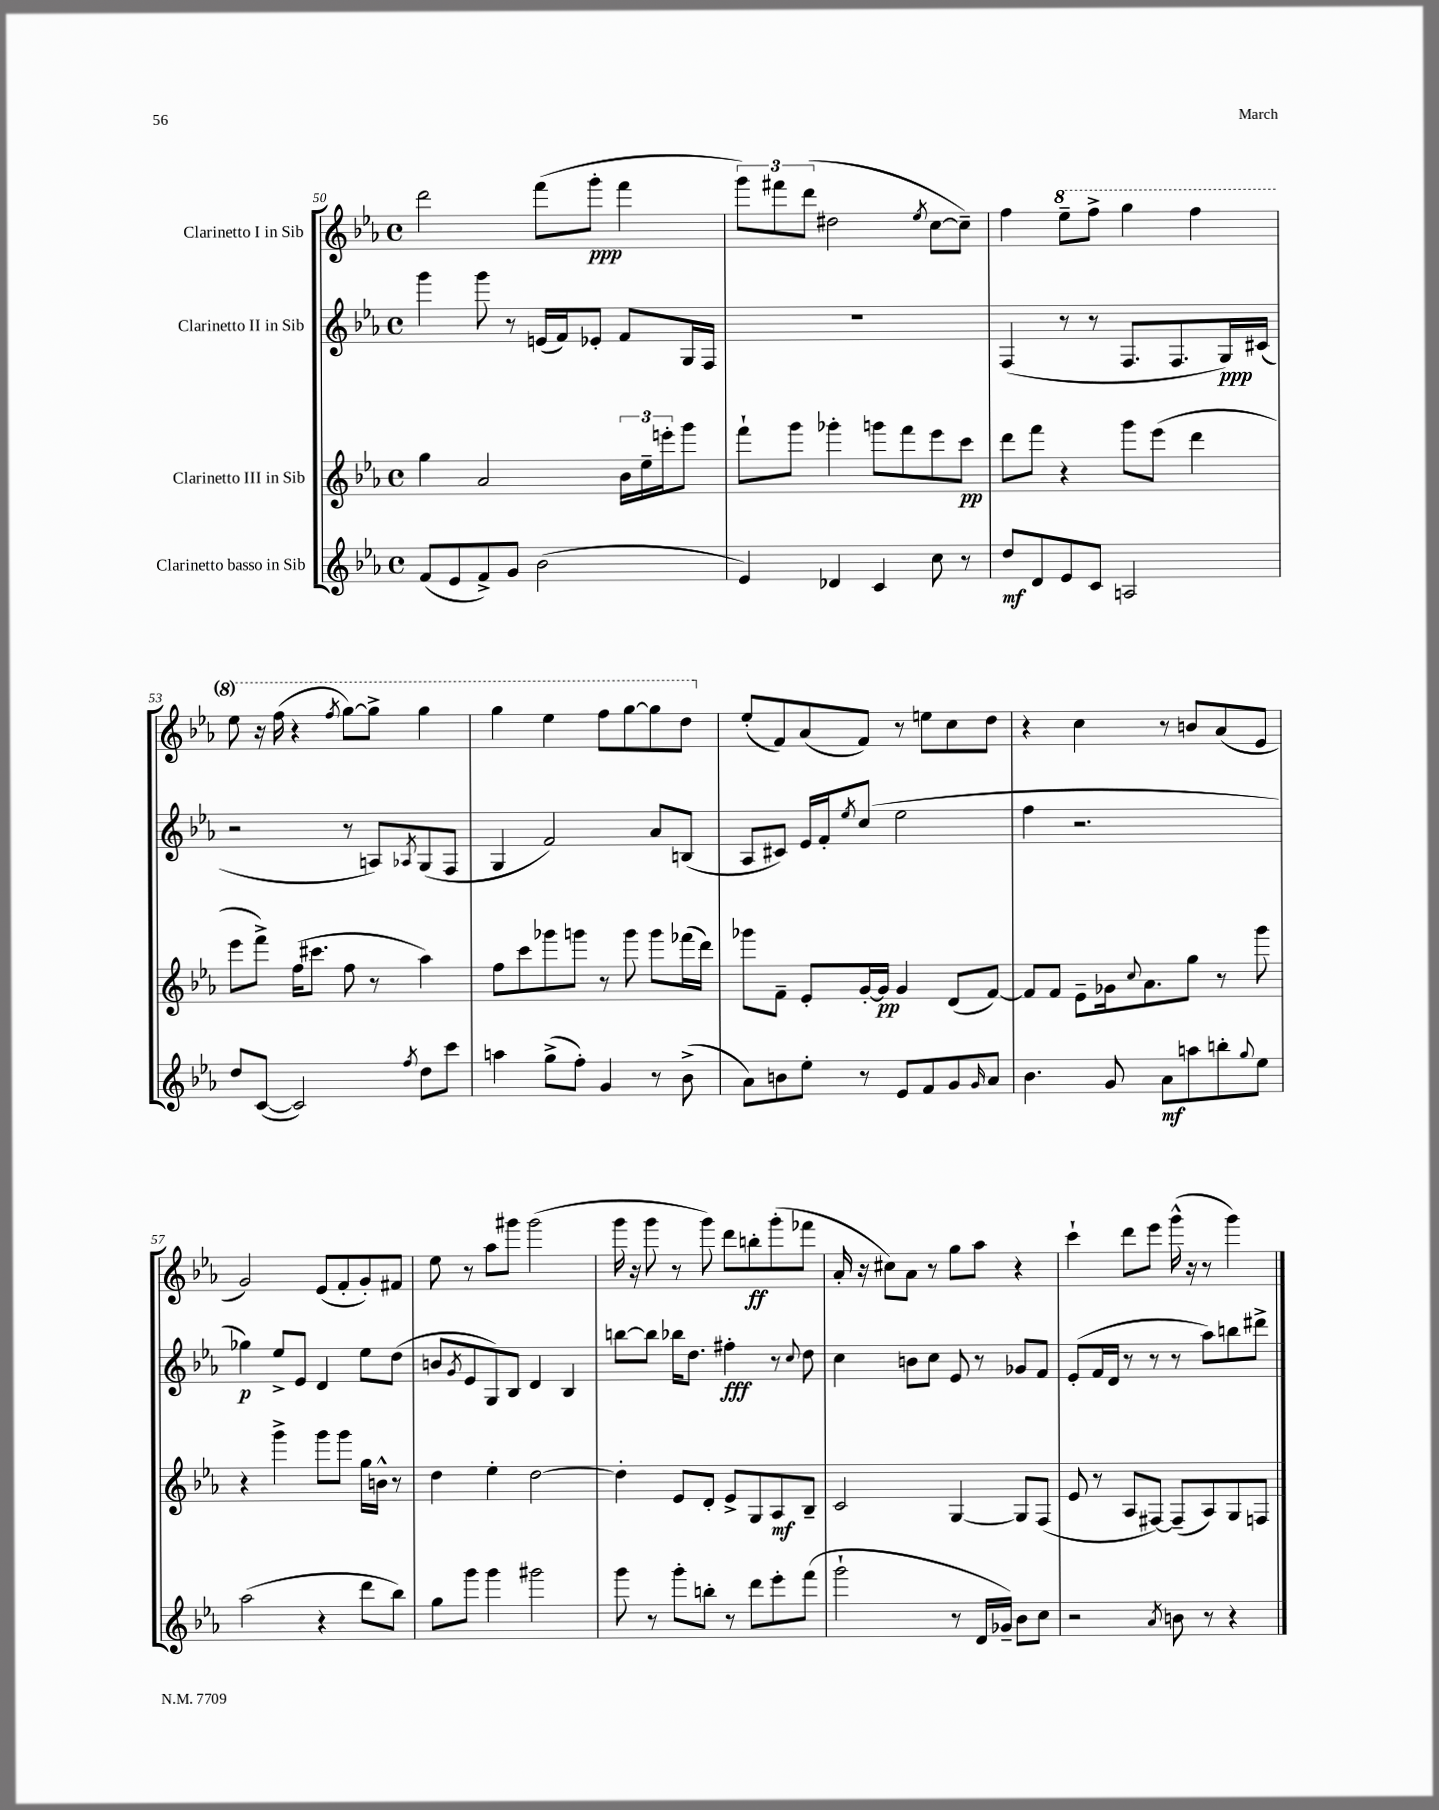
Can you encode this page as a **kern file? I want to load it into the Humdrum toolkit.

**kern	**dynam	**kern	**dynam	**kern	**dynam	**kern	**dynam
*part4	*part4	*part3	*part3	*part2	*part2	*part1	*part1
*staff4	*staff4	*staff3	*staff3	*staff2	*staff2	*staff1	*staff1
*I"Clarinetto basso in Sib	*	*I"Clarinetto III in Sib	*	*I"Clarinetto II in Sib	*	*I"Clarinetto I in Sib	*
*clefG2	*	*clefG2	*	*clefG2	*	*clefG2	*
*k[b-e-a-]	*	*k[b-e-a-]	*	*k[b-e-a-]	*	*k[b-e-a-]	*
*M4/4	*	*M4/4	*	*M4/4	*	*M4/4	*
*met(c)	*	*met(c)	*	*met(c)	*	*met(c)	*
=50	=50	=50	=50	=50	=50	=50	=50
(8f/L	.	4gg\	.	4ggg\	.	2ddd\	.
8e-/	.	.	.	.	.	.	.
8f^/)	.	2a-/	.	8ggg\	.	.	.
8g/J	.	.	.	8r	.	.	.
(2b-\	.	.	.	(16en/LL	.	(8fff\L	.
.	.	.	.	16f/J)	.	.	.
.	.	.	.	8e-X'/J	.	8ggg'\J	ppp
.	.	24b-\LL	.	8f/L	.	4fff\	.
.	.	24ee-~\	.	.	.	.	.
.	.	24eeen'\J	.	.	.	.	.
.	.	8ggg\J	.	16G/L	.	.	.
.	.	.	.	16F/JJ	.	.	.
=51	=51	=51	=51	=51	=51	=51	=51
4e-/)	.	8fff`\L	.	1r	.	12ggg\L)	.
.	.	.	.	.	.	12fff#X\	.
.	.	8ggg\J	.	.	.	.	.
.	.	.	.	.	.	(12ddd\J	.
4d-X/	.	4ggg-X'\	.	.	.	2dd#X\	.
4c/	.	8gggn\L	.	.	.	.	.
.	.	8fff\	.	.	.	.	.
.	.	.	.	.	.	8qee-/	.
8cc\	.	8eee-\	.	.	.	[8cc\L	.
8r	.	8ccc\J	pp	.	.	8cc~\J])	.
=52	=52	=52	=52	=52	=52	=52	=52
8dd/L	mf	8ddd\L	.	(4F/	.	4ff\	.
8d/	.	8fff\J	.	.	.	.	.
*	*	*	*	*	*	*8va	*
8e-/	.	4r	.	8r	.	8eee-~\L	.
8c/J	.	.	.	8r	.	8fff^\J	.
2An/	.	8ggg\L	.	8.F/L	.	4ggg\	.
.	.	(8eee-\J	.	.	.	.	.
.	.	.	.	8.F/	.	.	.
.	.	4ddd\	.	.	.	4fff\	.
.	.	.	.	16G/L)	ppp	.	.
.	.	.	.	(16c#X/JJ	.	.	.
!!LO:LB:g=z
=53	=53	=53	=53	=53	=53	=53	=53
8dd/L	.	8eee-\L	.	2r	.	8eee-\	.
([8c/J	.	8fff^\J)	.	.	.	16r	.
.	.	.	.	.	.	(16fff\	.
2c/])	.	(16ff\KL	.	.	.	4r	.
.	.	8.ccc#X\J	.	.	.	.	.
.	.	.	.	.	.	8qfff/	.
.	.	8ff\	.	8r	.	[8ggg\L)	.
.	.	8r	.	8An/L)	.	8ggg^\J]	.
8qff/	.	.	.	8qA-X/	.	.	.
8dd\L	.	4aa-\)	.	(8G/	.	4ggg\	.
8ccc\J	.	.	.	8F/J	.	.	.
=54	=54	=54	=54	=54	=54	=54	=54
4aan\	.	8ff\L	.	4G/	.	4ggg\	.
.	.	8ccc\	.	.	.	.	.
(8gg^\L	.	8ggg-X\	.	2f/)	.	4eee-\	.
8ff'\J)	.	8gggn\J	.	.	.	.	.
4g/	.	8r	.	.	.	8fff\L	.
.	.	8ggg\	.	.	.	[8ggg\	.
8r	.	8ggg\L	.	8a-/L	.	8ggg\]	.
(8b-^\	.	(16fff-X\L	.	(8Bn/J	.	8ddd\J	.
.	.	16ddd\JJ)	.	.	.	.	.
=55	=55	=55	=55	=55	=55	=55	=55
*	*	*	*	*	*	*X8va	*
8a-\L)	.	8ggg-X\L	.	8A-/L	.	(8ee-'/L	.
8bn\	.	8f~\J	.	8c#X/J)	.	8f/)	.
8ee-'\J	.	8e-'/L	.	16e-/LL	.	(8a-/	.
.	.	.	.	16f'/J	.	.	.
.	.	.	.	8qee-/	.	.	.
8r	.	[16g'/L	.	(8cc/J	.	8f/J)	.
.	.	16g/JJ]	pp	.	.	.	.
8e-/L	.	4g/	.	2ee-\	.	8r	.
8f/	.	.	.	.	.	8een\L	.
8g/	.	(8d/L	.	.	.	8cc\	.
16qqg/	.	.	.	.	.	.	.
8a-/J	.	[8f/J)	.	.	.	8dd\J	.
=56	=56	=56	=56	=56	=56	=56	=56
4.b-\	.	8f/L]	.	4ff\	.	4r	.
.	.	8f/J	.	.	.	.	.
.	.	8e-~\L	.	2.r	.	4cc\	.
8g/	.	16g-X\k	.	.	.	.	.
.	.	8qqcc/	.	.	.	.	.
.	.	8.a-\	.	.	.	.	.
8a-\L	mf	.	.	.	.	8r	.
8aan\	.	8gg\J	.	.	.	8bn/L	.
8bbn'\	.	8r	.	.	.	(8a-/	.
8qqgg/	.	.	.	.	.	.	.
8ee-\J	.	8ggg\	.	.	.	8e-/J	.
!!LO:LB:g=z
=57	=57	=57	=57	=57	=57	=57	=57
(2aa-\	.	4r	.	4gg-X\)	p	2g/)	.
.	.	4ggg^\	.	8ee-^/L	.	.	.
.	.	.	.	8e-/J	.	.	.
4r	.	8ggg\L	.	4d/	.	(8e-/L	.
.	.	8ggg\J	.	.	.	8f'/	.
8ddd\L	.	16gg\LL	.	8ee-\L	.	8g'/)	.
.	.	16bn^^\JJ	.	.	.	.	.
8bb-\J)	.	8r	.	(8dd\J	.	8f#X/J	.
=58	=58	=58	=58	=58	=58	=58	=58
8gg\L	.	4dd\	.	8bn/L	.	8ee-\	.
.	.	.	.	8qg/	.	.	.
8ggg\J	.	.	.	8e-/	.	8r	.
4ggg\	.	4ee-'\	.	8G/)	.	8aa-\L	.
.	.	.	.	8B-/J	.	8ggg#X\J	.
2ggg#X\	.	[2dd\	.	4d/	.	(2ggg#\	.
.	.	.	.	4B-/	.	.	.
=59	=59	=59	=59	=59	=59	=59	=59
8ggg\	.	4dd'\]	.	[8bbn\L	.	16ggg\	.
.	.	.	.	.	.	16r	.
8r	.	.	.	8bb\J]	.	8ggg\	.
8ggg'\L	.	8e-/L	.	16bb-X\KL	.	8r	.
.	.	.	.	8.dd\J	.	.	.
8bbn'\J	.	8d'/J	.	.	.	8ggg\)	.
8r	.	8e-^/L	.	4ff#X'\	fff	8ddd\L	.
8ddd\L	.	8G/	.	.	.	8bbn'\	ff
8eee-'\	.	8A-/	mf	8r	.	(8ggg'\	.
.	.	.	.	8qqcc/	.	.	.
(8fff\J	.	8B-~/J	.	8dd\	.	8fff-X\J	.
=60	=60	=60	=60	=60	=60	=60	=60
2ggg`\	.	2c/	.	4cc\	.	16a-'/	.
.	.	.	.	.	.	16r	.
.	.	.	.	.	.	8cc#X\L)	.
.	.	.	.	8bn\L	.	8a-\J	.
.	.	.	.	8cc\J	.	8r	.
8r	.	[4G/	.	8e-/	.	8gg\L	.
16d/LL	.	.	.	8r	.	8aa-\J	.
16g-X~/JJ)	.	.	.	.	.	.	.
8b-\L	.	8G/L]	.	8g-X/L	.	4r	.
8cc\J	.	(8F/J	.	8f/J	.	.	.
=61	=61	=61	=61	=61	=61	=61	=61
2r	.	8e-/	.	(8e-'/L	.	4ccc`\	.
.	.	8r	.	16f/L	.	.	.
.	.	.	.	16d/JJ	.	.	.
.	.	8A-/L	.	8r	.	8ddd\L	.
.	.	[8F#X/J)	.	8r	.	8eee-\J	.
8qa-/	.	.	.	.	.	.	.
8bn\	.	(8F#~/L]	.	8r	.	(16ggg^^\	.
.	.	.	.	.	.	16r	.
8r	.	8A-/)	.	8aa-\L)	.	8r	.
4r	.	8G/	.	8bbn\	.	4ggg\)	.
.	.	8Fn/J	.	8ddd#X^\J	.	.	.
==	==	==	==	==	==	==	==
*-	*-	*-	*-	*-	*-	*-	*-
